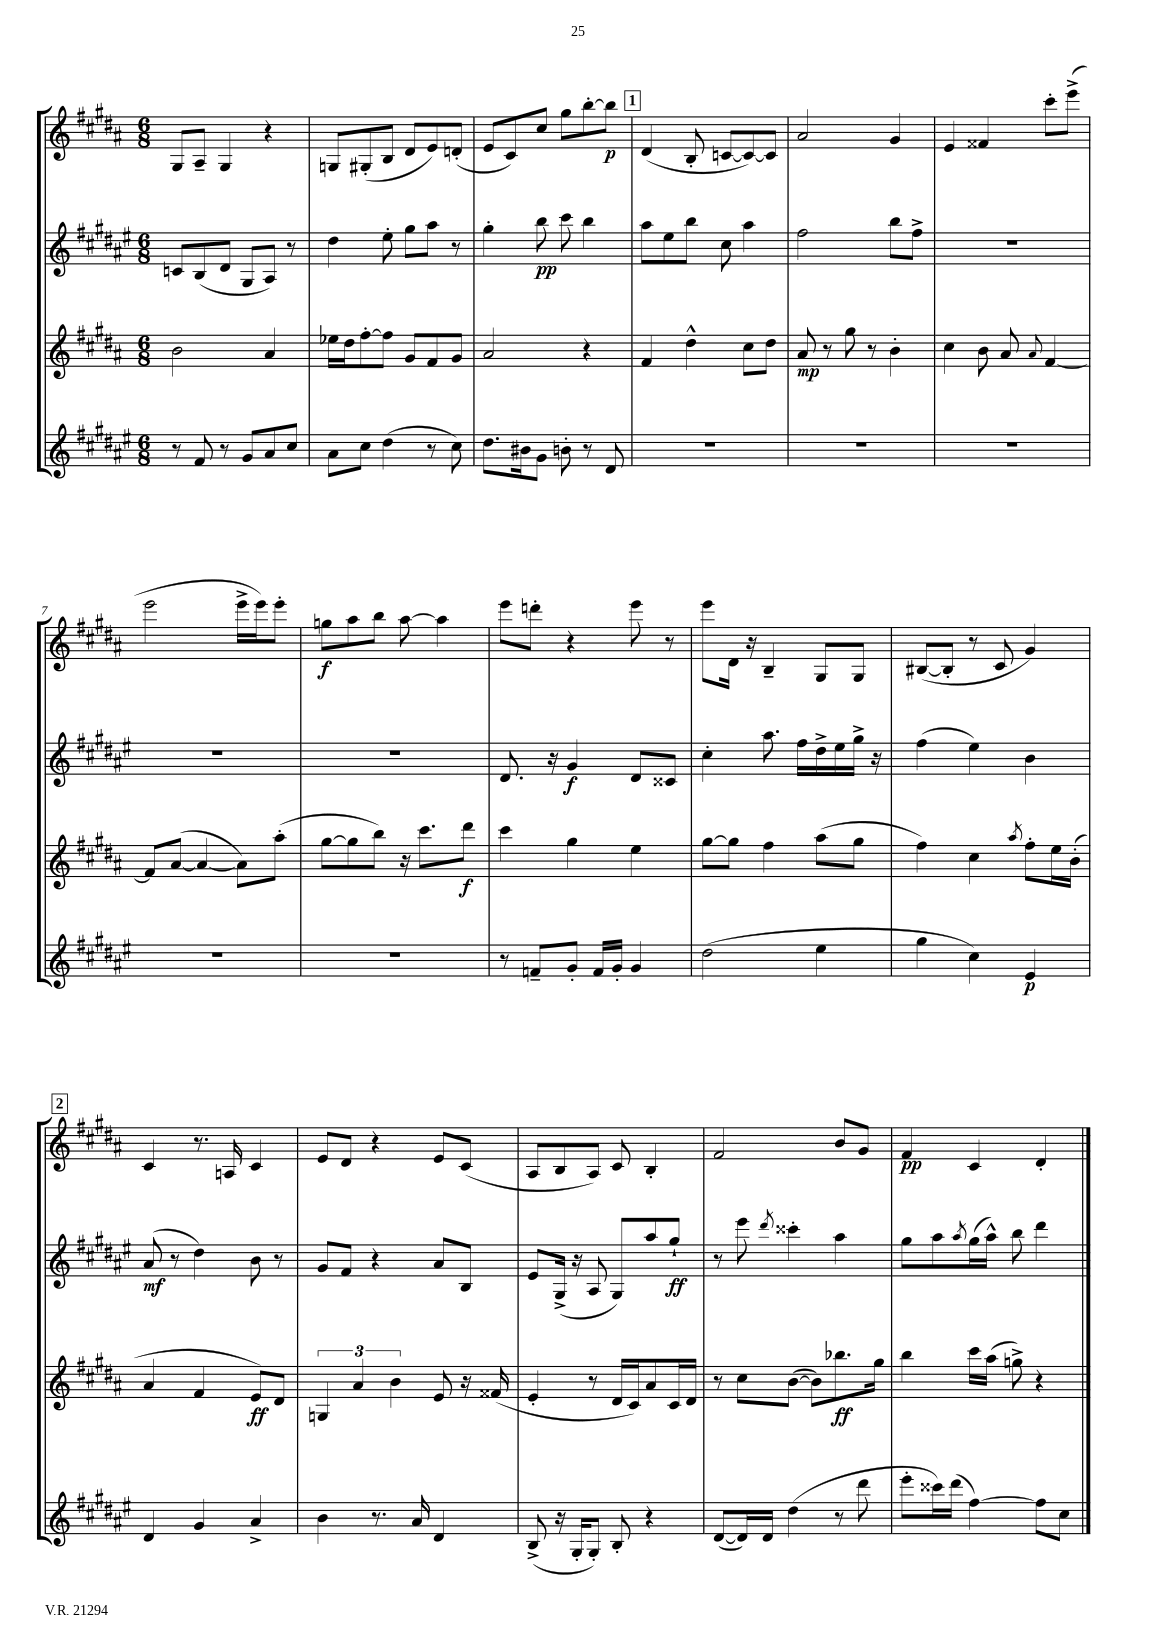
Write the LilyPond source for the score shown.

<<
\new StaffGroup <<
\new Staff = "s0" {
    \clef treble \key b \major \numericTimeSignature \time 6/8
    gis8 ais8-- gis4 r4 |
    g8 gis8-.( b8 dis'8 e'8) d'8-.( |
    e'8 cis'8) cis''8 gis''8 b''8~-. b''8\p |
    \mark \markup { \box "1" } dis'4( b8-. c'8~ c'8~) c'8 |
    ais'2 gis'4 |
    e'4 fisis'4 cis'''8-. e'''8->( |
    e'''2 e'''16-> e'''16) e'''8-. |
    g''8\f ais''8 b''8 ais''8~ ais''4 |
    e'''8 d'''8-. r4 e'''8 r8 |
    e'''8 dis'16 r16 b4-- gis8 gis8 |
    bis8~( bis8-. r8 cis'8 gis'4) |
    \mark \markup { \box "2" } cis'4 r8. a16 cis'4 |
    e'8 dis'8 r4 e'8 cis'8( |
    ais8 b8 ais8) cis'8 b4-. |
    fis'2 b'8 gis'8 |
    fis'4\pp cis'4 dis'4-. \bar "|." |
}
\new Staff = "s1" {
    \clef treble \key fis \major \numericTimeSignature \time 6/8
    c'8 b8( dis'8 gis8 ais8) r8 |
    dis''4 eis''8-. gis''8 ais''8 r8 |
    gis''4-. b''8\pp cis'''8 b''4 |
    \mark \markup { \box "1" } ais''8 eis''8 b''8 cis''8 ais''4 |
    fis''2 b''8 fis''8-> |
    R2. |
    R2. |
    R2. |
    dis'8. r16 gis'4\f dis'8 cisis'8 |
    cis''4-. ais''8. fis''16 dis''16-> eis''16 gis''16-> r16 |
    fis''4( eis''4) b'4 |
    \mark \markup { \box "2" } ais'8\mf( r8 dis''4) b'8 r8 |
    gis'8 fis'8 r4 ais'8 b8 |
    eis'8 gis16->( r16 ais8 gis8) ais''8 gis''8-!\ff |
    r8 eis'''8 \acciaccatura { dis'''8 } cisis'''4-. ais''4 |
    gis''8 ais''8 \acciaccatura { ais''8 } gis''16( ais''16-^) b''8 dis'''4 \bar "|." |
}
\new Staff = "s2" {
    \clef treble \key b \major \numericTimeSignature \time 6/8
    b'2 ais'4 |
    ees''16 dis''16 fis''8~-. fis''8 gis'8 fis'8 gis'8 |
    ais'2 r4 |
    \mark \markup { \box "1" } fis'4 dis''4-^ cis''8 dis''8 |
    ais'8\mp r8 gis''8 r8 b'4-. |
    cis''4 b'8 ais'8 \appoggiatura { ais'8 } fis'4~ |
    fis'8 ais'8~( ais'4~ ais'8) ais''8-.( |
    gis''8~ gis''8 b''8) r16 cis'''8. dis'''8\f |
    cis'''4 gis''4 e''4 |
    gis''8~ gis''8 fis''4 ais''8( gis''8 |
    fis''4) cis''4 \acciaccatura { ais''8 } fis''8-. e''16 b'16-.( |
    \mark \markup { \box "2" } ais'4 fis'4 e'8\ff) dis'8 |
    \tuplet 3/2 { g4 ais'4 b'4 } e'8 r16 fisis'16( |
    e'4-. r8 dis'16 cis'16) ais'8 cis'16 dis'16 |
    r8 cis''8 b'8~( b'8) bes''8.\ff gis''16 |
    b''4 cis'''16 ais''16( g''8->) r4 \bar "|." |
}
\new Staff = "s3" {
    \clef treble \key fis \major \numericTimeSignature \time 6/8
    r8 fis'8 r8 gis'8 ais'8 cis''8 |
    ais'8 cis''8 dis''4( r8 cis''8) |
    dis''8. bis'16 gis'8 b'8-. r8 dis'8 |
    \mark \markup { \box "1" } R2. |
    R2. |
    R2. |
    R2. |
    R2. |
    r8 f'8-- gis'8-. f'16 gis'16-. gis'4 |
    dis''2( eis''4 |
    gis''4 cis''4) eis'4\p |
    \mark \markup { \box "2" } dis'4 gis'4 ais'4-> |
    b'4 r8. ais'16 dis'4 |
    b8->( r16 gis16-. gis8-.) b8-. r4 |
    dis'8~( dis'16) dis'16 dis''4( r8 dis'''8 |
    eis'''8-. cisis'''16) dis'''16( fis''4~) fis''8 cis''8 \bar "|." |
}
>>
>>
